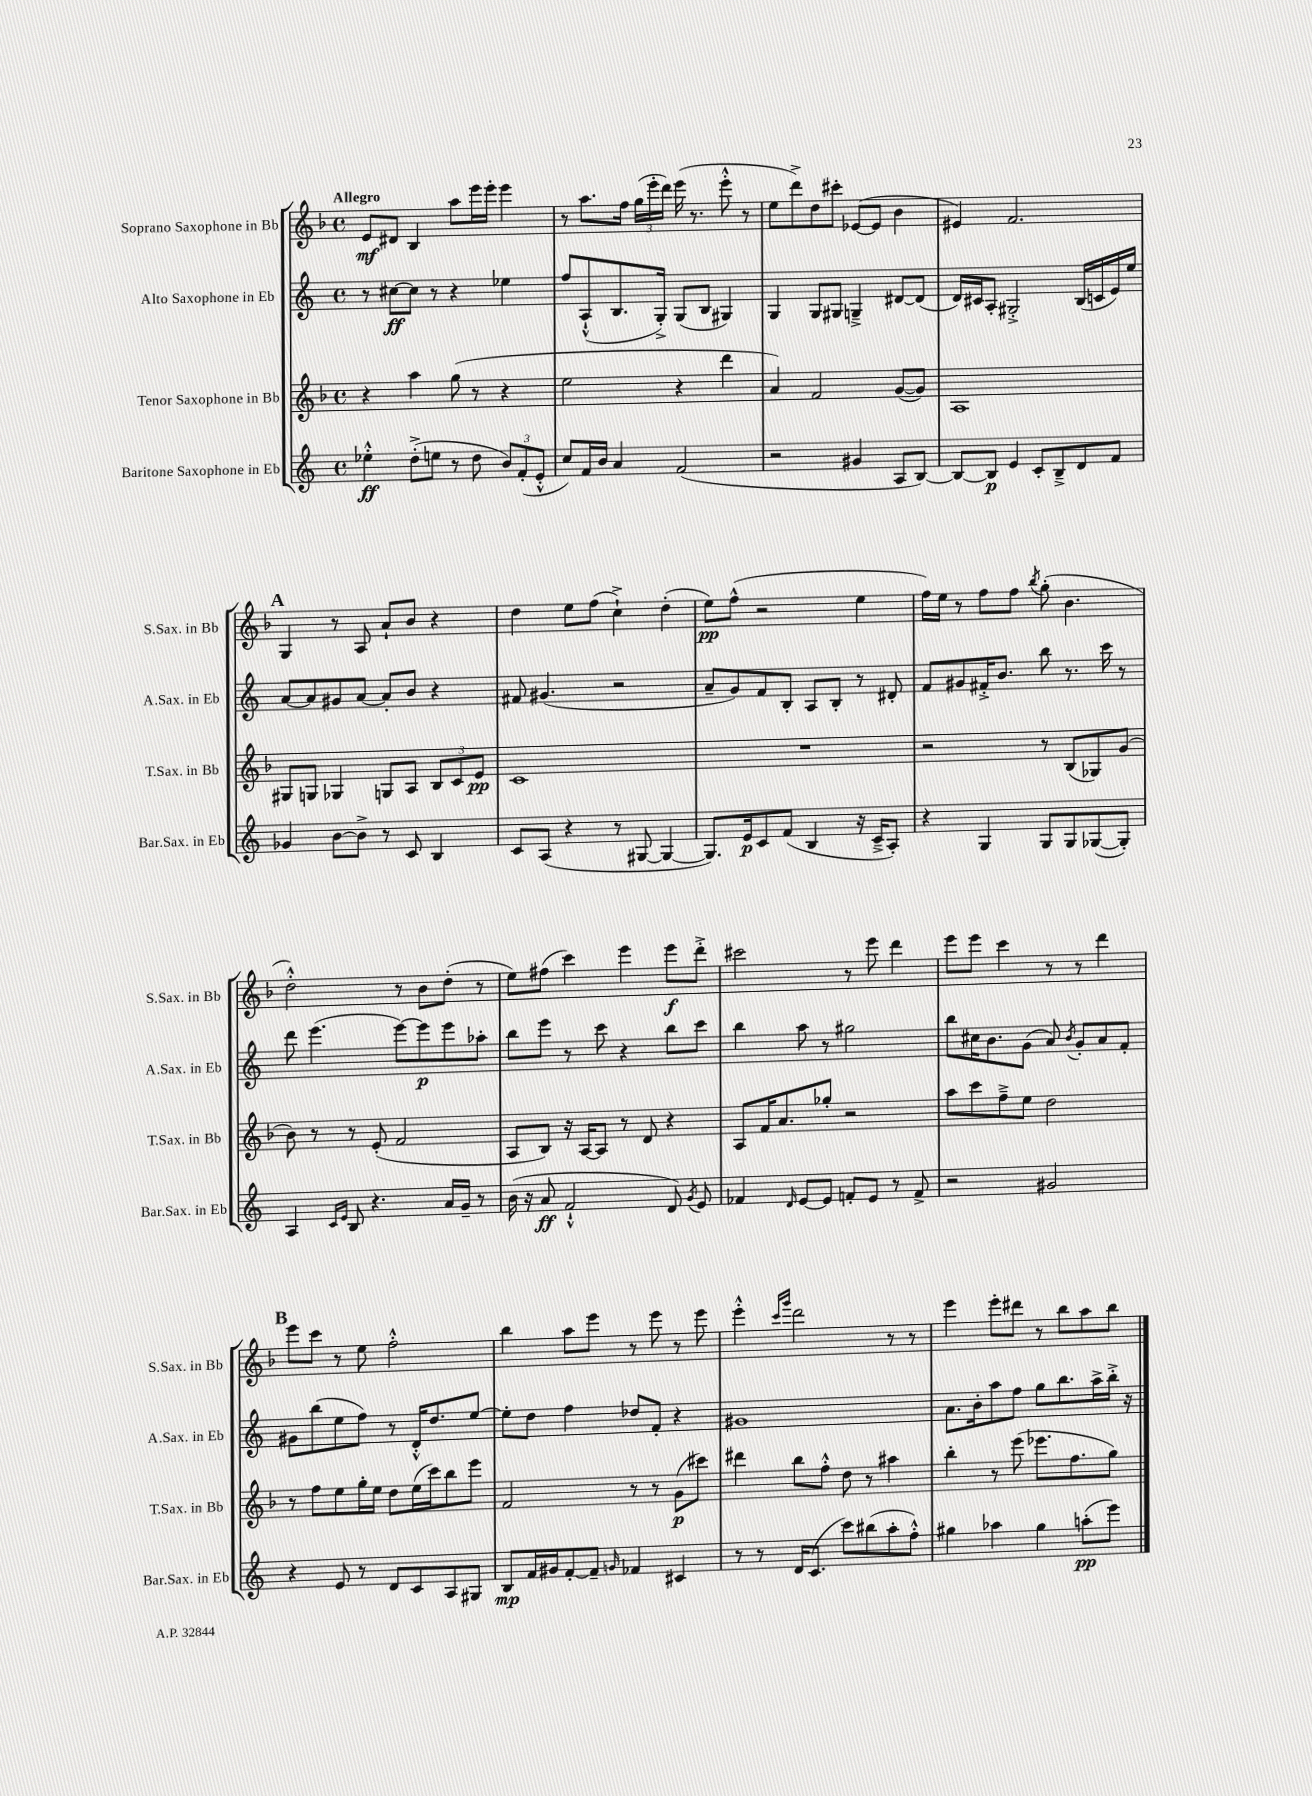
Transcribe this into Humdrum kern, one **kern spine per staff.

**kern	**kern	**kern	**kern
*staff4	*staff3	*staff2	*staff1
*clefG2	*clefG2	*clefG2	*clefG2
*k[]	*k[b-]	*k[]	*k[b-]
*M4/4	*M4/4	*M4/4	*M4/4
*met(c)	*met(c)	*met(c)	*met(c)
4ee-'^^	4r	8r	8e
.	.	[8cc#	8d#
(8dd'^	4aa	8cc#]	4B-
8ee	.	8r	.
8r	(8gg	4r	8aa
8dd	8r	.	16eee
.	.	.	16eee'
12b)	4r	4ee-	4eee
(12f'	.	.	.
12e'^^	.	.	.
=	=	=	=
8cc)	2ee	8ff	8r
16f	.	(8A`^^	8.aa
16b	.	.	.
4a	.	8.B	.
.	.	.	16ff
.	.	.	(24gg
.	.	.	24eee'
.	.	16G'^)	.
.	.	.	24ddd)
(2f	4r	(8G	(16eee
.	.	.	8.r
.	.	8B	.
.	4ddd	4G#)	8eee'^^
.	.	.	8r
=	=	=	=
2r	4a)	4G	8ee
.	.	.	8ddd^)
.	2f	8G	8dd
.	.	8G#	8ccc#'
4g#	.	4G~^	([8e-
.	.	.	8e-]
8A	([8g	[8d#	4b-
[8B)	8g])	(8d#]	.
=	=	=	=
8B_	1A	16d)	4e#)
.	.	16c#	.
8B]	.	8A'	.
4e	.	2G#'^	2.f
8c'	.	.	.
8B~^	.	.	.
8d	.	(16B	.
.	.	16c	.
8f	.	16e)	.
.	.	16ee	.
=	=	=	=
4g-	8G#	[8a	4G
.	8G	8a]	.
[8b	4G-	8g#	8r
8b^]	.	[8a	8A
8r	8G	8a']	8a`
8c	8A	8b	8b-
4B	12B-	4r	4r
.	12c	.	.
.	12e	.	.
=	=	=	=
8c	1c	8f#	4dd
(8A	.	(4.g#	.
4r	.	.	8ee
.	.	.	(8ff
8r	.	2r	4cc`^)
[8G#	.	.	.
4G#_	.	.	(4dd'
=	=	=	=
8.G#])	1r	8a~	8ee)
.	.	8g)	(8ff^^
16e	.	.	.
8c	.	8f	2r
(8f	.	8B'	.
4B	.	8A	.
.	.	8B'	.
16r	.	8r	4ee
16c~^	.	.	.
8A')	.	8d#'	.
=	=	=	=
4r	2r	8f	16ff)
.	.	.	16ee
.	.	8g#	8r
4G	.	16f#'^	8ff
.	.	8.b	.
.	.	.	8ff
.	.	.	8qbb-
8G	8r	8bb	(8gg'
8G	(8B-	8.r	4.b-
([8G-	8G-)	.	.
.	.	16ccc	.
8G-'])	(8g	8r	.
=	=	=	=
4A	8b-)	8ddd	2dd'^^)
.	8r	(4.eee	.
16qqc	.	.	.
16qqe	.	.	.
8B	8r	.	.
4.r	(8e'	.	.
.	2f	[8eee)	8r
.	.	8eee]	8b-
16a	.	8eee	(8dd'
16g~	.	.	.
8r	.	8aa-'	8r
=	=	=	=
(16b	8A	8bb	8ee)
16r	.	.	.
8a	8B-)	8eee	(8ff#
2f`^^	16r	8r	4ccc)
.	[16A	.	.
.	8A]	8ccc	.
.	8r	4r	4eee
.	8d	.	.
8d)	4r	8bb	8eee
8qg	.	.	.
8e	.	8ccc	8ddd'^
=	=	=	=
4f-	8A	4bb	2ccc#
.	16f	.	.
.	8.a	.	.
16qqd	.	.	.
[8e	.	8aa	.
8e]	8gg-'	8r	.
8f'	2r	2gg#	8r
8e	.	.	8eee
8r	.	.	4ddd
8f^	.	.	.
=	=	=	=
2r	8aa	8bb	8eee
.	8ccc	16cc#	8eee
.	.	8.b	.
.	8ff~^	.	4ccc
.	8ee	(8g	.
2g#	2dd	8a)	8r
.	.	8qb	.
.	.	8g'	8r
.	.	8a	4ddd
.	.	8f'	.
=	=	=	=
4r	8r	8g#	8eee
.	8ff	(8bb	8ccc
8e	8ee	8ee	8r
8r	16gg'	8ff)	8ee
.	16ee	.	.
8d	8dd	8r	2ff'^^
8c	(16ee	16d'^^	.
.	16ccc)	8.dd	.
8A	8bb-	.	.
8G#	8eee	[8ee	.
=	=	=	=
8B	2f	8ee']	4bb-
16f	.	8dd	.
16g#	.	.	.
[8f'	.	4ff	8aa
8f~]	.	.	8eee
16qqg	.	.	.
4f-	8r	8dd-	8r
.	8r	8f'	8eee
4c#	(8g	4r	8r
.	8ccc#)	.	8eee
=	=	=	=
8r	4ddd#	1g#	4eee'^^
8r	.	.	.
.	.	.	16qqccc
.	.	.	16qqggg
16d	8bb-	.	2ddd
(8.c	.	.	.
.	8ff'^^	.	.
8ccc)	8dd	.	.
(8bb#	8r	.	.
8aa'	4aa#	.	8r
8ff'^^)	.	.	8r
=	=	=	=
4gg#	4bb-'	8.a	4eee
.	.	16b'	.
4aa-	8r	8aa	8eee'
.	(8eee	8ff	8ddd#
4gg#	8.eee-	8gg	8r
.	.	8.bb	8bb-
.	8.ff	.	.
(8aa'	.	.	8aa
.	.	16aa^	.
8eee)	8gg)	16bb'^	8bb-
.	.	16r	.
==	==	==	==
*-	*-	*-	*-
